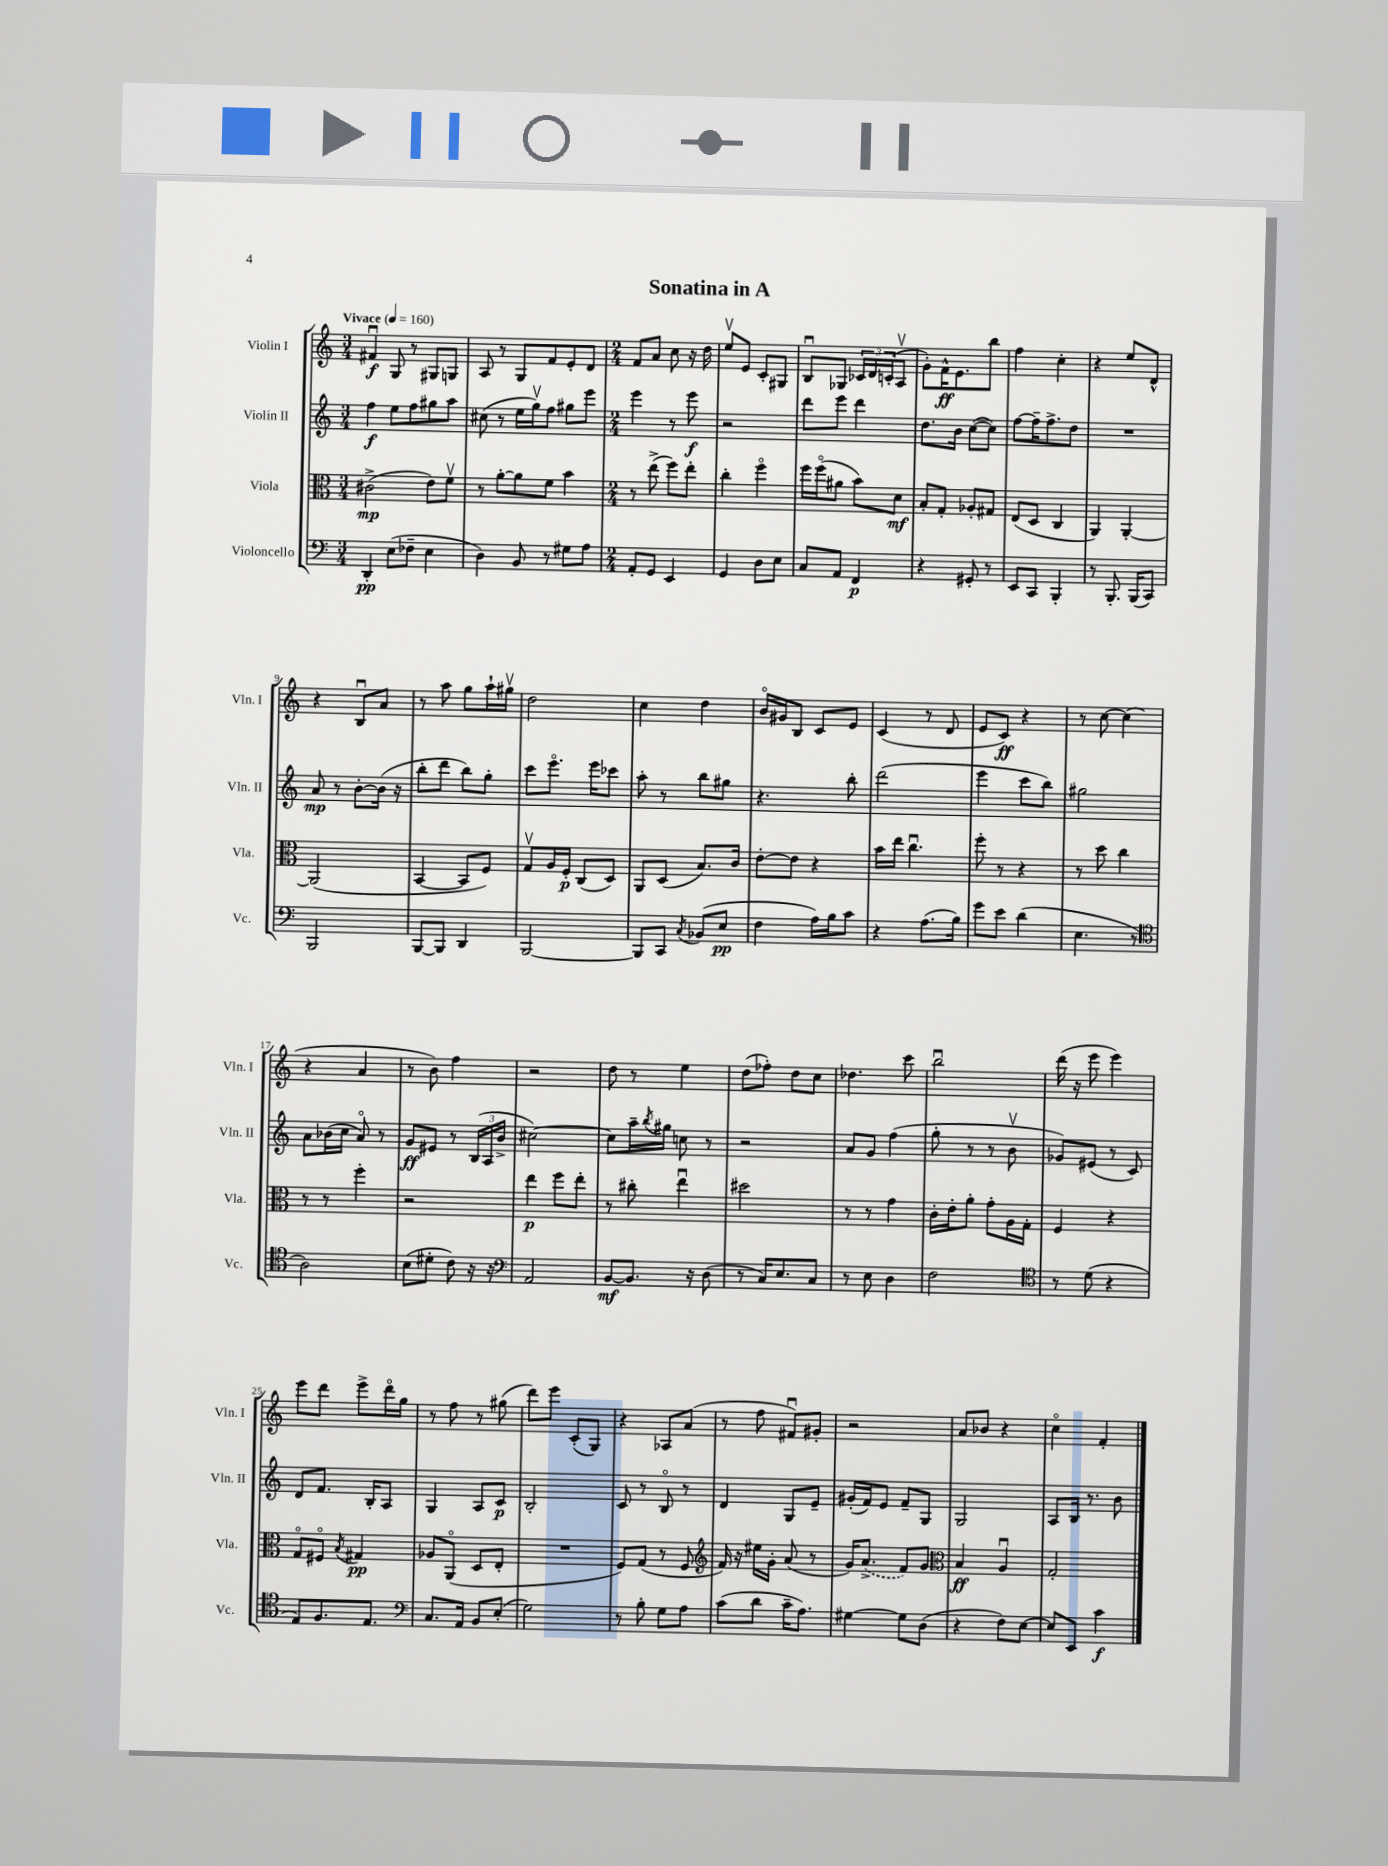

**kern	**kern	**kern	**kern
*staff4	*staff3	*staff2	*staff1
*clefF4	*clefC3	*clefG2	*clefG2
*k[]	*k[]	*k[]	*k[]
*M3/4	*M3/4	*M3/4	*M3/4
*MM160	*MM160	*MM160	*MM160
4DD'	(2c#^	4ff	4f#u
(8E	.	8ee	8G
8F-~	.	8ff	8r
4E	8e)	8gg#	8G#
.	8fv	8aa	8G
=	=	=	=
4D)	8r	(8cc#	8A
.	[8a'	8r	8r
8BB	8a]	16ee	8G
.	.	16ggv)	.
8r	8f	8ff	8f
8G#	4b	8gg#	8e'
8A	.	8eee	8d
=	=	=	=
*M2/4	*M2/4	*M2/4	*M2/4
8AA'	8r	4eee	8f
8GG	(8ee^	.	8a
4EE	8ff)	8r	8cc
.	8ee'	8eee	16r
.	.	.	16dd
=	=	=	=
4GG	4cc'	2r	8eev
.	.	.	8e
8D	4ffo	.	8c'
8E	.	.	8G#
=	=	=	=
8C	16ff	8ddd	8Bu
.	(16ffo	.	.
8AA	8a#	8eee	8G-
4FF	8b)	4ddd	24c-
.	.	.	24d
.	.	.	(24c'
.	8d	.	8Av
=	=	=	=
4r	8B'	8.dd	8g')
.	8G'	.	16f^^
.	.	16b	8.e
8GG#'	8A-'	([8cc	.
8r	8G#	8cc])	8bb
=	=	=	=
8EE	(8E	[8ff	4ff
8CC	8D	16ff~]	.
.	.	8.ff^	.
4BBB'	4C	.	4cc'
.	.	8dd	.
=	=	=	=
8r	4AA)	2r	4r
8.BBB'	.	.	.
.	[4AA'	.	8ee
(16BBB	.	.	.
8CC)	.	.	8d^^
=	=	=	=
2BBB	(2AA]	8a	4r
.	.	8r	.
.	.	[8b'	8Bu
.	.	(16b]	8a
.	.	16r	.
=	=	=	=
[8BBB	[4BB	8bb'	8r
8BBB]	.	8ddd	8aa
4DD	8BB]	8bb)	8gg
.	8F)	8gg'	16aa`
.	.	.	16gg#v
=	=	=	=
[2BBB	8Gv	8ccc	2dd
.	16A	8.eeeo	.
.	16F'	.	.
.	(8C	.	.
.	.	16eee	.
.	8D)	8ccc-	.
=	=	=	=
8BBB]	8AA	8aa'	4cc
8CC	(8D	8r	.
8qC	.	.	.
(8BB-	8.B)	8bb	4dd
8E	.	8gg#	.
.	16c	.	.
=	=	=	=
4F	[8e'	4.r	16bo
.	.	.	16g#
.	8e]	.	8B
16A)	4r	.	8c
16B	.	.	.
8c	.	8bb'	8e
=	=	=	=
4r	16b	(2ddd	(4c
.	16ee	.	.
.	4.ccu	.	.
(8.A	.	.	8r
.	.	.	8d
16B)	.	.	.
=	=	=	=
8g	8ff'	4eee	8e
8e	8r	.	8c)
(4d	4r	8ccc	4r
.	.	8bb)	.
=	=	=	=
4.E	8r	2gg#	8r
.	8dd	.	[8cc
.	4cc	.	(4cc]
8r	.	.	.
=	=	=	=
*clefC4	*	*	*
2A)	8r	8a	4r
.	8r	(16b-	.
.	.	16cc	.
.	4ff'	8ao)	4a
.	.	8r	.
=	=	=	=
(8B	2r	8g	8r
8d#'	.	8e#	8b)
8c)	.	8r	4ff
16r	.	(24B	.
.	.	24A	.
16r	.	.	.
.	.	24b^	.
=	=	=	=
*clefF4	*	*	*
2AA	4ee	[2cc#)	2r
.	8ff	.	.
.	8ee'	.	.
=	=	=	=
[8BB	8r	8cc#]	8dd
8.BB]	8cc#'	16aa~	8r
.	.	8qbb	.
.	.	16gg#	.
.	4eeu	8cc	4ee
16r	.	.	.
(8D	.	8r	.
=	=	=	=
8r	2dd#	2r	(8dd
16C)	.	.	8ff-')
8.E	.	.	.
.	.	.	8dd
8C	.	.	8cc
=	=	=	=
8r	8r	8a	4.dd-
8E	8r	8g	.
4D	4g	(4ff	.
.	.	.	8ccc
=	=	=	=
2F	16c'	8gg'	2bbu
.	16e'	.	.
.	8a'	8r	.
.	8g'	8r	.
.	16A	8bv	.
.	16G'	.	.
=	=	=	=
*clefC4	*	*	*
8r	4F	8g-)	(16ddd
.	.	.	16r
(8d	.	(8e#	8eee
4r	4r	8r	4eee)
.	.	8c)	.
=	=	=	=
8E)	8Go	8d	8eee
8.F	8F#o	8.f	8ddd
.	8qB	.	.
.	4G#	.	8eee^
8.E	.	16B'	.
.	.	8A	16dddo
.	.	.	16gg
=	=	=	=
*clefF4	*	*	*
8.C	8A-	4G	8r
.	(8AAo	.	8ff
16AA	.	.	.
8BB	8D	8A	8r
(8E'	8E'	8c	(8gg#
=	=	=	=
2G)	2r	2B'	8ddd)
.	.	.	8eee
.	.	.	(8c'
.	.	.	8G)
=	=	=	=
8r	8F)	8c	4r
8B'	(8G	8r	.
8G	8r	8Bo	8A-
8A	8F	8r	(8a
=	=	=	=
*	*clefG2	*	*
(8c	16f)	4d	8r
.	16r	.	.
8d	16ee#	.	8ff
.	16g'	.	.
16c~	(8a	8G	8f#u)
8.A)	.	.	.
.	8r	8e~	8g#'
=	=	=	=
[4G#	16g)	(16g#'	2r
.	(8.a^	16f)	.
.	.	8e	.
8G#]	8f)	8f~	.
(8D	8g	8G	.
=	=	=	=
*	*clefC3	*	*
4r	4B	2G	8a
.	.	.	8b-
8F)	4Au	.	4r
[8E	.	.	.
=	=	=	=
8E]	2G'	8A	4cco
8EE	.	16B	.
.	.	8.r	.
4c	.	.	4f'
.	.	8b	.
==	==	==	==
*-	*-	*-	*-
